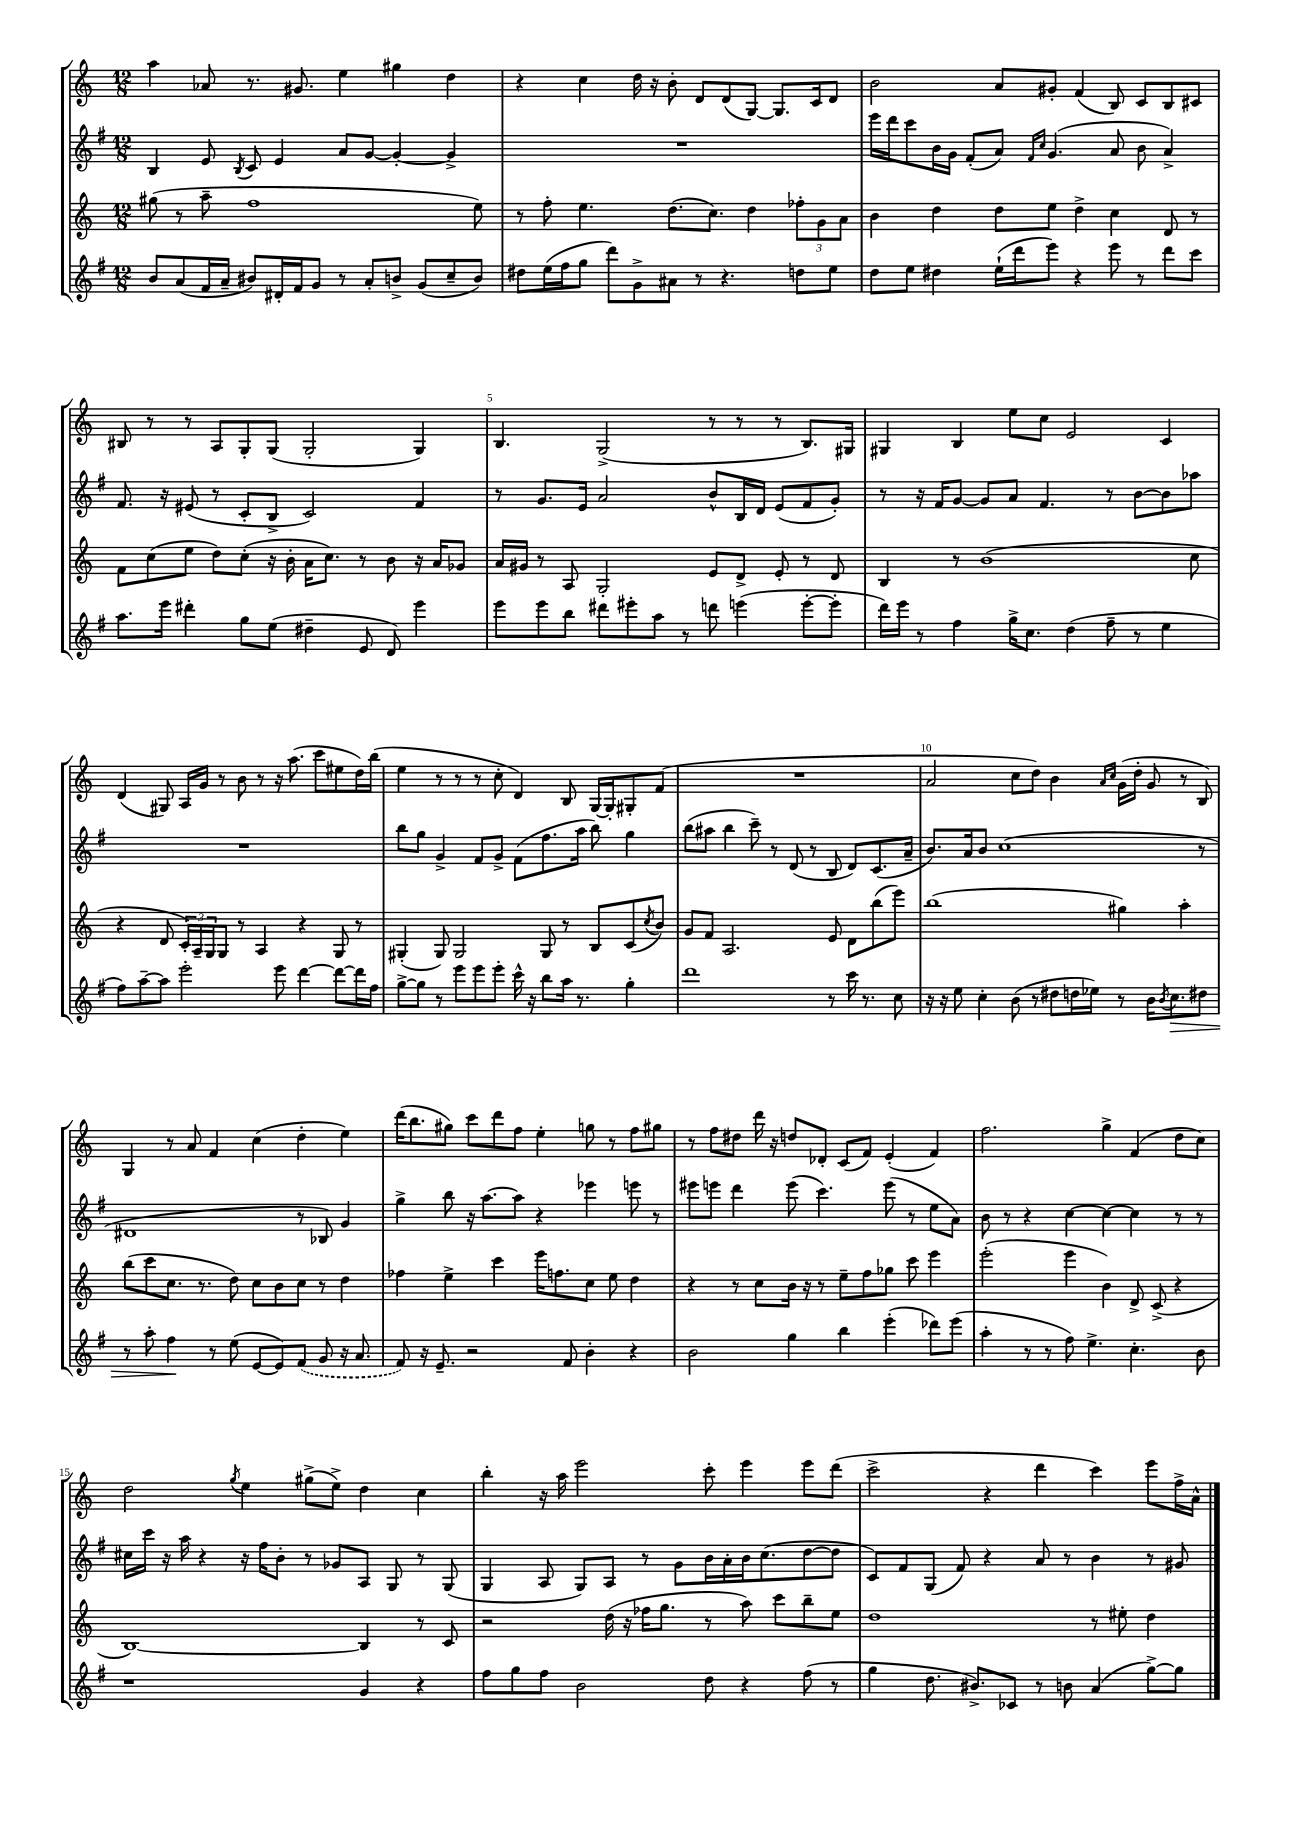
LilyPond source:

<<
\new StaffGroup <<
\new Staff = "s0" {
    \clef treble \key c \major \numericTimeSignature \time 12/8
    a''4 aes'8 r8. gis'8. e''4 gis''4 d''4 |
    r4 c''4 d''16 r16 b'8-. d'8 d'8( g8~) g8. c'16 d'8 |
    b'2 a'8 gis'8-. f'4( b8) c'8 b8 cis'8 |
    bis8 r8 r8 a8 g8-. g8( g2-. g4) |
    b4. g2->( r8 r8 r8 b8.) gis16 |
    gis4 b4 e''8 c''8 e'2 c'4 |
    d'4( gis8) a16 g'16 r8 b'8 r8 r16 a''8.( c'''8 eis''8 d''16) b''16( |
    e''4 r8 r8 r8 c''8-. d'4) b8 g16~ g16-. gis8-. f'8( |
    R1. |
    a'2 c''8 d''8) b'4 \grace { a'16 c''16 } g'16( d''16-. g'8 r8 b8) |
    g4 r8 a'8 f'4 c''4( d''4-. e''4) |
    d'''16( b''8. gis''8) c'''8 d'''8 f''8 e''4-. g''8 r8 f''8 gis''8 |
    r8 f''8 dis''8 d'''16 r16 d''8 des'8-. c'8( f'8) e'4-.( f'4) |
    f''2. g''4-> f'4( d''8 c''8) |
    d''2 \acciaccatura { g''8 } e''4 gis''8->( e''8->) d''4 c''4 |
    b''4-. r16 a''16 e'''2 c'''8-. e'''4 e'''8 d'''8( |
    c'''2-> r4 d'''4 c'''4) e'''8 f''16-> a'16-^ \bar "|." |
}
\new Staff = "s1" {
    \clef treble \key g \major \numericTimeSignature \time 12/8
    b4 e'8 \acciaccatura { b8 } c'8 e'4 a'8 g'8~ g'4~-. g'4-> |
    R1. |
    e'''16 d'''16 c'''8 b'16 g'16 fis'8-.( a'8) \grace { fis'16 c''16 } g'4.( a'8 b'8 a'4->) |
    fis'8. r16 eis'8( r8 c'8-. b8-> c'2) fis'4 |
    r8 g'8. e'16 a'2 b'8-^ b16 d'16 e'8( fis'8 g'8-.) |
    r8 r16 fis'16 g'8~ g'8 a'8 fis'4. r8 b'8~ b'8 aes''8 |
    R1. |
    b''8 g''8 g'4-> fis'8 g'8-> fis'8( fis''8. a''16 b''8) g''4 |
    b''8( ais''8 b''4 c'''8--) r8 d'8( r8 b8 d'8) c'8.( a'16-- |
    b'8.) a'16 b'8 c''1( r8 |
    dis'1 r8 bes8) g'4 |
    g''4-> b''8 r16 a''8.~ a''8 r4 ees'''4 e'''8 r8 |
    eis'''8 e'''8 d'''4 e'''8( c'''4.) e'''8( r8 e''8 a'8) |
    b'8 r8 r4 c''4~ c''4~ c''4 r8 r8 |
    cis''16 c'''16 r16 a''16 r4 r16 fis''16 b'8-. r8 ges'8 a8 g8 r8 g8( |
    g4 a8 g8) a8 r8 g'8 b'16 a'16-. b'16 c''8.( d''8~ d''8 |
    c'8) fis'8 g8( fis'8) r4 a'8 r8 b'4 r8 gis'8 \bar "|." |
}
\new Staff = "s2" {
    \clef treble \key c \major \numericTimeSignature \time 12/8
    gis''8( r8 a''8-- f''1 e''8) |
    r8 f''8-. e''4. d''8.( c''8.) d''4 \tuplet 3/2 { fes''8-. g'8 a'8 } |
    b'4 d''4 d''8 e''8 d''4-> c''4 d'8 r8 |
    f'8 c''8( e''8 d''8) c''8-.( r16 b'16-. a'16 c''8.) r8 b'8 r16 a'16 ges'8 |
    a'16 gis'16 r8 a8 g2-. e'8 d'8-> e'8-. r8 d'8 |
    b4 r8 b'1( c''8 |
    r4 d'8 \tuplet 3/2 { c'16-.) a16-- g16 } g8 r8 a4 r4 g8 r8 |
    gis4-.( gis8) gis2 gis8 r8 b8 c'8( \acciaccatura { c''8 } b'8) |
    g'8 f'8 a2. e'8 d'8 b''8( e'''8) |
    b''1( gis''4) a''4-. |
    b''8( c'''8 c''8. r8. d''8) c''8 b'8 c''8 r8 d''4 |
    fes''4 e''4-> c'''4 e'''16 f''8. c''8 e''8 d''4 |
    r4 r8 c''8 b'16 r16 r8 e''8-- f''8 ges''8 c'''8 e'''4 |
    e'''2-.( e'''4 b'4) d'8-> c'8->( r4 |
    b1~) b4 r8 c'8 |
    r2 d''16( r16 fes''16 g''8. r8 a''8) c'''8 b''8-- e''8 |
    d''1 r8 eis''8-. d''4 \bar "|." |
}
\new Staff = "s3" {
    \clef treble \key g \major \numericTimeSignature \time 12/8
    b'8 a'8( fis'16 a'16-- bis'8) dis'16-. fis'16 g'8 r8 a'8-. b'8-> g'8( c''8-- b'8) |
    dis''8 e''16( fis''16 g''8 d'''8) g'8-> ais'8 r8 r4. d''8 e''8 |
    d''8 e''8 dis''4 e''16-!( d'''16 e'''8) r4 e'''8 r8 d'''8 c'''8 |
    a''8. e'''16 dis'''4-. g''8 e''8( dis''4-- e'8 d'8) e'''4 |
    e'''8 e'''8 b''8 dis'''8 eis'''8-. a''8 r8 d'''8 e'''4( e'''8~-. e'''8-. |
    d'''16) e'''16 r8 fis''4 g''16-> c''8. d''4( fis''8-- r8 e''4 |
    fis''8) a''8~-- a''8 e'''2-. e'''8 d'''4~ d'''8~ d'''16 fis''16 |
    g''8~-> g''8 r8 e'''8 e'''8 e'''8-. c'''16-^ r16 b''8 a''16 r8. g''4-. |
    d'''1 r8 c'''16 r8. c''8 |
    r16 r16 e''8 c''4-. b'8( r8 dis''8 d''16 ees''16) r8 b'16 \acciaccatura { b'8 } c''8.\> dis''8 |
    r8 a''8-. fis''4\! r8 e''8( e'8~ e'8) \once \slurDashed fis'8( g'8 r16 a'8. |
    fis'8) r16 e'8.-- r2 fis'8 b'4-. r4 |
    b'2 g''4 b''4 e'''4-.( des'''8) e'''8( |
    a''4-. r8 r8 fis''8) e''4.-> c''4.-. b'8 |
    r1 g'4 r4 |
    fis''8 g''8 fis''8 b'2 d''8 r4 fis''8( r8 |
    g''4 d''8. bis'8.->) ces'8 r8 b'8 a'4( g''8~->) g''8 \bar "|." |
}
>>
>>
\layout { \context { \Score \override BarNumber.break-visibility = ##(#f #t #t) barNumberVisibility = #(every-nth-bar-number-visible 5) } }
